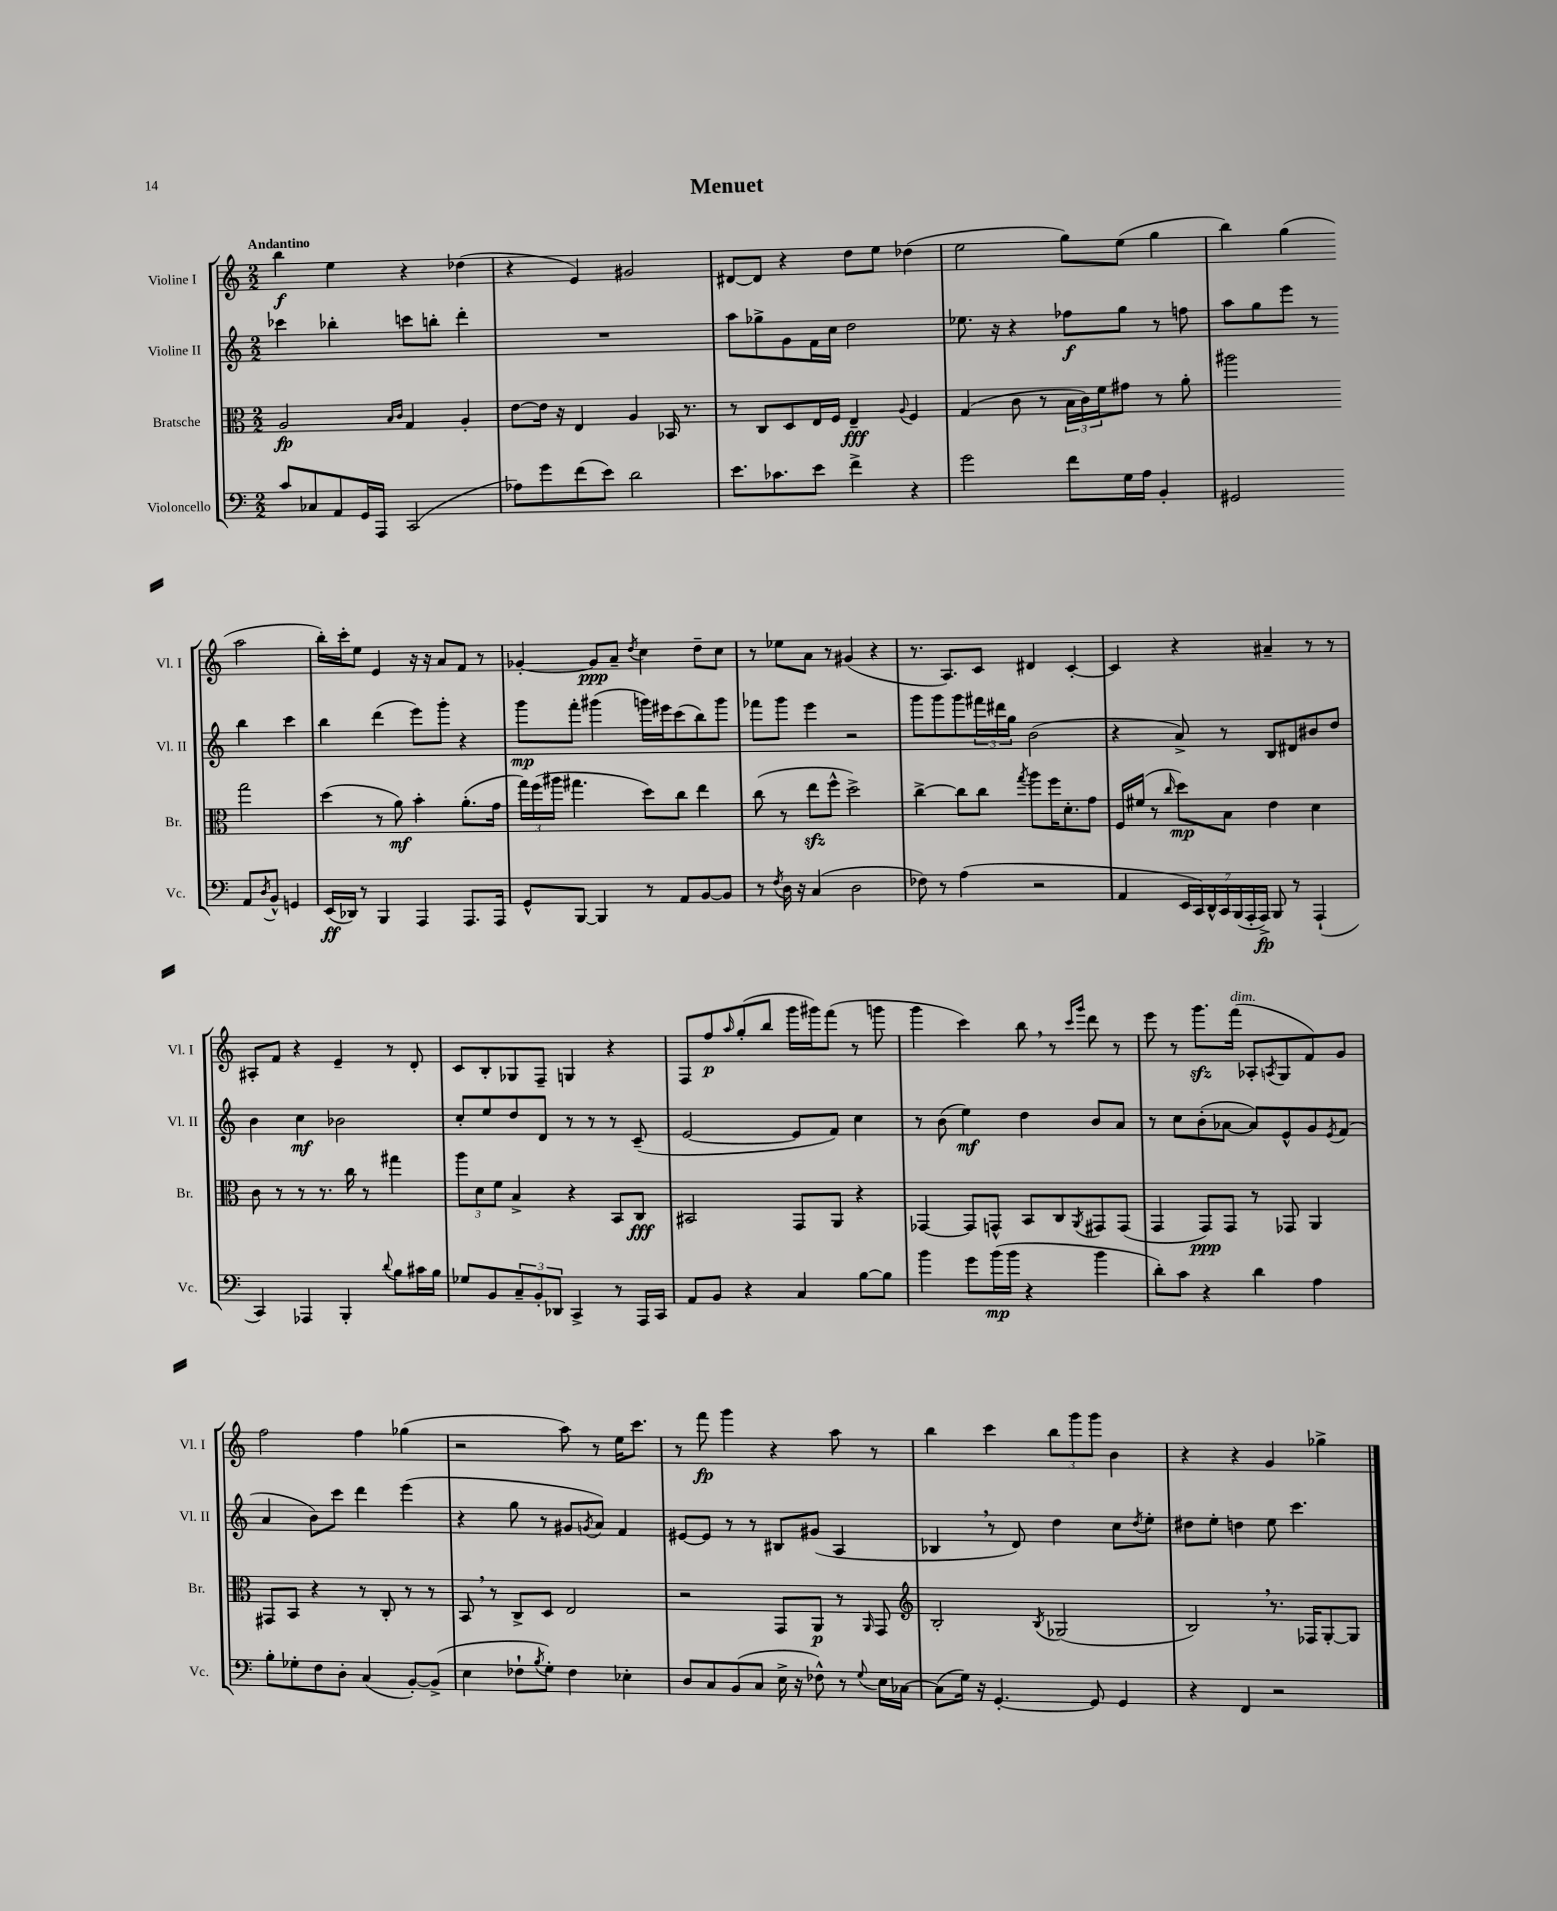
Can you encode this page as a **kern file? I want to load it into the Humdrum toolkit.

**kern	**dynam	**kern	**dynam	**kern	**dynam	**kern	**dynam
*part4	*part4	*part3	*part3	*part2	*part2	*part1	*part1
*staff4	*staff4	*staff3	*staff3	*staff2	*staff2	*staff1	*staff1
*I"Violoncello	*	*I"Bratsche	*	*I"Violine II	*	*I"Violine I	*
*I'Vc.	*	*I'Br.	*	*I'Vl. II	*	*I'Vl. I	*
*clefF4	*	*clefC3	*	*clefG2	*	*clefG2	*
*k[]	*	*k[]	*	*k[]	*	*k[]	*
*M2/2	*	*M2/2	*	*M2/2	*	*M2/2	*
=1	=1	=1	=1	=1	=1	=1	=1
!	!	!	!	!	!	!LO:TX:a:B:t=Andantino	!
8c/L	.	2A/	fp	4ccc-X\	.	4bb\	f
8C-X/	.	.	.	.	.	.	.
8AA/	.	.	.	4bb-X'\	.	4ee\	.
16GG/L	.	.	.	.	.	.	.
16AAA/JJ	.	.	.	.	.	.	.
.	.	16qqB/LL	.	.	.	.	.
.	.	16qqc/JJ	.	.	.	.	.
(2CC/	.	4G/	.	8cccn\L	.	4r	.
.	.	.	.	8bbn'\J	.	.	.
.	.	4A'/	.	4ddd'\	.	(4dd-X\	.
=2	=2	=2	=2	=2	=2	=2	=2
8A-X\L)	.	[8e\L	.	1r	.	4r	.
8g\	.	16e\Jk]	.	.	.	.	.
.	.	16r	.	.	.	.	.
(8f\	.	4E/	.	.	.	4e/)	.
8e\J)	.	.	.	.	.	.	.
2d\	.	4A/	.	.	.	2g#X/	.
.	.	16BB-X/	.	.	.	.	.
.	.	8.r	.	.	.	.	.
=3	=3	=3	=3	=3	=3	=3	=3
8.e\L	.	8r	.	8aa\L	.	[8d#X/L	.
.	.	8C/L	.	8gg-X^\	.	8d#/J]	.
8.c-X\	.	.	.	.	.	.	.
.	.	8D/	.	8g\	.	4r	.
8e\J	.	16E/L	.	16f\L	.	.	.
.	.	16F/JJ	.	16cc\JJ	.	.	.
4f^\	.	4E~/	fff	2dd\	.	8dd\L	.
.	.	.	.	.	.	8ee\J	.
.	.	8qqA/	.	.	.	.	.
4r	.	4F/	.	.	.	(4dd-X\	.
=4	=4	=4	=4	=4	=4	=4	=4
2g\	.	(4G/	.	8.ee-X\	.	2ee\	.
.	.	.	.	16r	.	.	.
.	.	8c\	.	4r	.	.	.
.	.	8r	.	.	.	.	.
8f\L	.	24B\LL	.	8ff-X\L	f	8gg\L)	.
.	.	24c\)	.	.	.	.	.
.	.	24f\J	.	.	.	.	.
16G\L	.	8g#X\J	.	8gg\J	.	(8ee\J	.
16A\JJ	.	.	.	.	.	.	.
4BB'/	.	8r	.	8r	.	4gg\	.
.	.	8a'\	.	8ffn\	.	.	.
=5	=5	=5	=5	=5	=5	=5	=5
2GG#X/	.	2aa#X\	.	8aa\L	.	4bb\)	.
.	.	.	.	8gg\	.	.	.
.	.	.	.	8eee\J	.	(4gg\	.
.	.	.	.	8r	.	.	.
8AA/L	.	2gg\	.	4bb\	.	2aa\	.
8qD/	.	.	.	.	.	.	.
8BB^^/J	.	.	.	.	.	.	.
4GGn/	.	.	.	4ccc\	.	.	.
!!LO:LB:g=z
=6	=6	=6	=6	=6	=6	=6	=6
(16EE/LL	ff	(4dd\	.	4bb\	.	16bb'\LL)	.
16DD-X/JJ)	.	.	.	.	.	16ccc'\J	.
8r	.	.	.	.	.	8ee\J	.
4BBB/	.	8r	.	(4ddd\	.	4e/	.
.	.	8a\)	mf	.	.	.	.
4AAA/	.	4b'\	.	8eee\L)	.	16r	.
.	.	.	.	.	.	16r	.
.	.	.	.	8ggg'\J	.	8a/L	.
8.AAA/L	.	(8.a'\L	.	4r	.	8f/J	.
.	.	.	.	.	.	8r	.
16AAA/Jk	.	16g\Jk	.	.	.	.	.
=7	=7	=7	=7	=7	=7	=7	=7
8GG^^/L	.	24gg\LL)	.	8ggg\L	mp	[4g-X'/	.
.	.	(24ff\	.	.	.	.	.
.	.	24aa#X\JJ	.	.	.	.	.
[8BBB/J	.	4.gg#X\	.	8fff'\J	.	.	.
4BBB/]	.	.	.	(4ggg#X\	.	8g-/L]	ppp
.	.	.	.	.	.	8a~/J	.
.	.	.	.	.	.	8qdd/	.
8r	.	8dd\L)	.	16gggn\LL)	.	4cc\	.
.	.	.	.	16eee#X\J	.	.	.
8AA/L	.	8cc\J	.	(8ccc\	.	.	.
[8BB/	.	4ee\	.	8bb\)	.	8dd~\L	.
8BB/J]	.	.	.	8ggg\J	.	8cc\J	.
=8	=8	=8	=8	=8	=8	=8	=8
8r	.	(8cc\	.	8fff-X\L	.	8r	.
8qF/	.	.	.	.	.	.	.
16D\	.	8r	.	8ggg\J	.	8ee-X\L	.
16r	.	.	.	.	.	.	.
(4C/	.	8eezz\L	.	4eee\	.	8a\J	.
.	.	8ff^^\J	.	.	.	8r	.
2D\	.	2dd^\)	.	2r	.	(4g#X/	.
.	.	.	.	.	.	4r	.
=9	=9	=9	=9	=9	=9	=9	=9
8F-X\)	.	[4cc^\	.	8ggg\L	.	8.r	.
8r	.	.	.	8ggg\	.	.	.
.	.	.	.	.	.	8.A/L)	.
(4A\	.	8cc\L]	.	8ggg\	.	.	.
.	.	8cc\J	.	24fff#X\L	.	8c/J	.
.	.	.	.	24ddd#X\	.	.	.
.	.	.	.	24gg\JJ	.	.	.
.	.	8qgg/	.	.	.	.	.
2r	.	8aa\L	.	(2b\	.	4d#X/	.
.	.	16ff\K	.	.	.	.	.
.	.	8.d'\	.	.	.	.	.
.	.	.	.	.	.	[4c'/	.
.	.	8g\J	.	.	.	.	.
=10	=10	=10	=10	=10	=10	=10	=10
4AA/	.	16F/LL	.	4r	.	4c/]	.
.	.	(16f#X/JJ	.	.	.	.	.
.	.	8r	.	.	.	.	.
.	.	16qqcc/	.	.	.	.	.
28EE/LL	.	8dd\L)	mp	8a^/)	.	4r	.
28CC/)	.	.	.	.	.	.	.
28DD^^/	.	.	.	.	.	.	.
28CC/	.	.	.	.	.	.	.
.	.	8B\J	.	8r	.	.	.
(28BBB/	.	.	.	.	.	.	.
28AAA'/	.	.	.	.	.	.	.
28AAA^/JJ)	fp	.	.	.	.	.	.
8BBB/	.	4e\	.	8B/L	.	4a#X~/	.
8r	.	.	.	8d#X/	.	.	.
(4AAA`/	.	4d\	.	8b#X/	.	8r	.
.	.	.	.	8dd/J	.	8r	.
!!LO:LB:g=z
=11	=11	=11	=11	=11	=11	=11	=11
4CC/)	.	8c\	.	4b\	.	8A#X'/L	.
.	.	8r	.	.	.	8f/J	.
4AAA-X/	.	8r	.	4cc\	mf	4r	.
.	.	8.r	.	.	.	.	.
4BBB'/	.	.	.	2b-X\	.	4e~/	.
.	.	16cc\	.	.	.	.	.
.	.	8r	.	.	.	.	.
8qqd/	.	.	.	.	.	.	.
8B\L	.	4gg#X\	.	.	.	8r	.
16c#X\L	.	.	.	.	.	8d'/	.
16B\JJ	.	.	.	.	.	.	.
=12	=12	=12	=12	=12	=12	=12	=12
8G-X/L	.	12aa\L	.	8cc'/L	.	8c/L	.
.	.	12d\	.	.	.	.	.
8BB/	.	.	.	8ee/	.	8B'/	.
.	.	12f\J	.	.	.	.	.
12C~/	.	4B^/	.	8dd/	.	8G-X/	.
12BB'/	.	.	.	.	.	.	.
.	.	.	.	8d/J	.	8F~/J	.
12DD-X/J	.	.	.	.	.	.	.
4CC^/	.	4r	.	8r	.	4Gn/	.
.	.	.	.	8r	.	.	.
8r	.	8BB/L	.	8r	.	4r	.
16AAA/LL	.	8C/J	fff	(8c~/	.	.	.
16CC/JJ	.	.	.	.	.	.	.
=13	=13	=13	=13	=13	=13	=13	=13
8AA/L	.	2BB#X/	.	[2e/	.	8F/L	.
8BB/J	.	.	.	.	.	8ff/	p
.	.	.	.	.	.	16qqaa/	.
4r	.	.	.	.	.	(8gg'/	.
.	.	.	.	.	.	8bb/J	.
4C/	.	8GG/L	.	8e/L]	.	16ggg\LL	.
.	.	.	.	.	.	16ggg#X\J)	.
.	.	8AA/J	.	8f/J)	.	(8fff\J	.
[8B\L	.	4r	.	4cc\	.	8r	.
8B\J]	.	.	.	.	.	8gggn\	.
=14	=14	=14	=14	=14	=14	=14	=14
4b\	.	[4GG-X/	.	8r	.	4ggg\	.
.	.	.	.	(8b\	.	.	.
8g\L	.	8GG-/L]	.	4ee\)	mf	4ccc\)	.
(16b\L	mp	8GGn^^/J	.	.	.	.	.
16b\JJ	.	.	.	.	.	.	.
4r	.	8BB/L	.	4dd\	.	8bb,\	.
.	.	8C/	.	.	.	8r	.
.	.	.	.	.	.	16qqccc/LL	.
.	.	8qAA/	.	.	.	16qqggg/JJ	.
4b\	.	8GG#X/	.	8b/L	.	8ddd\	.
.	.	(8GG#/J	.	8a/J	.	8r	.
=15	=15	=15	=15	=15	=15	=15	=15
8d'\L)	.	4GG/	.	8r	.	8eee\	.
8c\J	.	.	.	8cc\L	.	8r	.
4r	.	8GG/L)	ppp	(8b'\	.	8.gggzz\L	.
.	.	8GG/J	.	[8a-X\J	.	.	.
!	!	!	!	!	!	!LO:TX:a:i:t=dim.	!
.	.	.	.	.	.	(16fff\Jk	.
4d\	.	8r	.	8a-/L])	.	8A-X'/L	.
.	.	.	.	.	.	8qAn/	.
.	.	8GG-X/	.	8e^^/	.	8G/	.
4A\	.	4AA/	.	8g/	.	8f/)	.
.	.	.	.	8qe/	.	.	.
.	.	.	.	(8f/J	.	8g/J	.
!!LO:LB:g=z
=16	=16	=16	=16	=16	=16	=16	=16
8B'\L	.	8GG#X/L	.	4a/	.	2ff\	.
8G-X'\	.	8BB/J	.	.	.	.	.
8F\	.	4r	.	8b\L)	.	.	.
8D'\J	.	.	.	8ccc\J	.	.	.
(4C/	.	8r	.	4ddd\	.	4ff\	.
.	.	8C'/	.	.	.	.	.
[8BB'/L)	.	8r	.	(4eee\	.	(4gg-X\	.
(8BB^/J]	.	8r	.	.	.	.	.
=17	=17	=17	=17	=17	=17	=17	=17
4E\	.	8BB,/	.	4r	.	2r	.
.	.	8r	.	.	.	.	.
8F-X`\L	.	8C^/L	.	8gg\	.	.	.
8qB/	.	.	.	.	.	.	.
8G'\J)	.	8D/J	.	8r	.	.	.
4F-\	.	2E/	.	8g#X/L	.	8aa\)	.
.	.	.	.	8qgn/	.	.	.
.	.	.	.	8a/J)	.	8r	.
4E-X'\	.	.	.	4f/	.	16ee\KL	.
.	.	.	.	.	.	8.ccc\J	.
=18	=18	=18	=18	=18	=18	=18	=18
8D/L	.	2r	.	[8e#X/L	.	8r	.
8C/	.	.	.	8e#/J]	.	8fff\	fp
(8BB/	.	.	.	8r	.	4ggg\	.
8C/J	.	.	.	8r	.	.	.
16E^\	.	8GG/L	.	8B#X/L	.	4r	.
16r	.	.	.	.	.	.	.
8F-X^^\)	.	8AA/J	p	(8g#X/J	.	.	.
8r	.	8r	.	4A/	.	8aa\	.
8qqG/	.	16qqAA/	.	.	.	.	.
16E\LL	.	8GG/	.	.	.	8r	.
[16C-X\JJ	.	.	.	.	.	.	.
=19	=19	=19	=19	=19	=19	=19	=19
*	*	*clefG2	*	*	*	*	*
(8C-\L]	.	2B'/	.	4B-X,/	.	4bb\	.
16G\Jk)	.	.	.	.	.	.	.
16r	.	.	.	.	.	.	.
[4.GG'/	.	.	.	8r	.	4ccc\	.
.	.	.	.	8d/)	.	.	.
.	.	8qB/	.	.	.	.	.
.	.	(2G-X/	.	4dd\	.	12bb\L	.
.	.	.	.	.	.	12ggg\	.
8GG/]	.	.	.	.	.	.	.
.	.	.	.	.	.	12ggg\J	.
4GG/	.	.	.	8cc\L	.	4b\	.
.	.	.	.	8qdd/	.	.	.
.	.	.	.	8ee'\J	.	.	.
=20	=20	=20	=20	=20	=20	=20	=20
4r	.	2B,/)	.	8dd#X\L	.	4r	.
.	.	.	.	8ee'\J	.	.	.
4FF/	.	.	.	4ddn\	.	4r	.
2r	.	8.r	.	8ee\	.	4g/	.
.	.	.	.	4.ccc\	.	.	.
.	.	16F-X/KL	.	.	.	.	.
.	.	[8G'/	.	.	.	4gg-X^\	.
.	.	8G/J]	.	.	.	.	.
==	==	==	==	==	==	==	==
*-	*-	*-	*-	*-	*-	*-	*-
